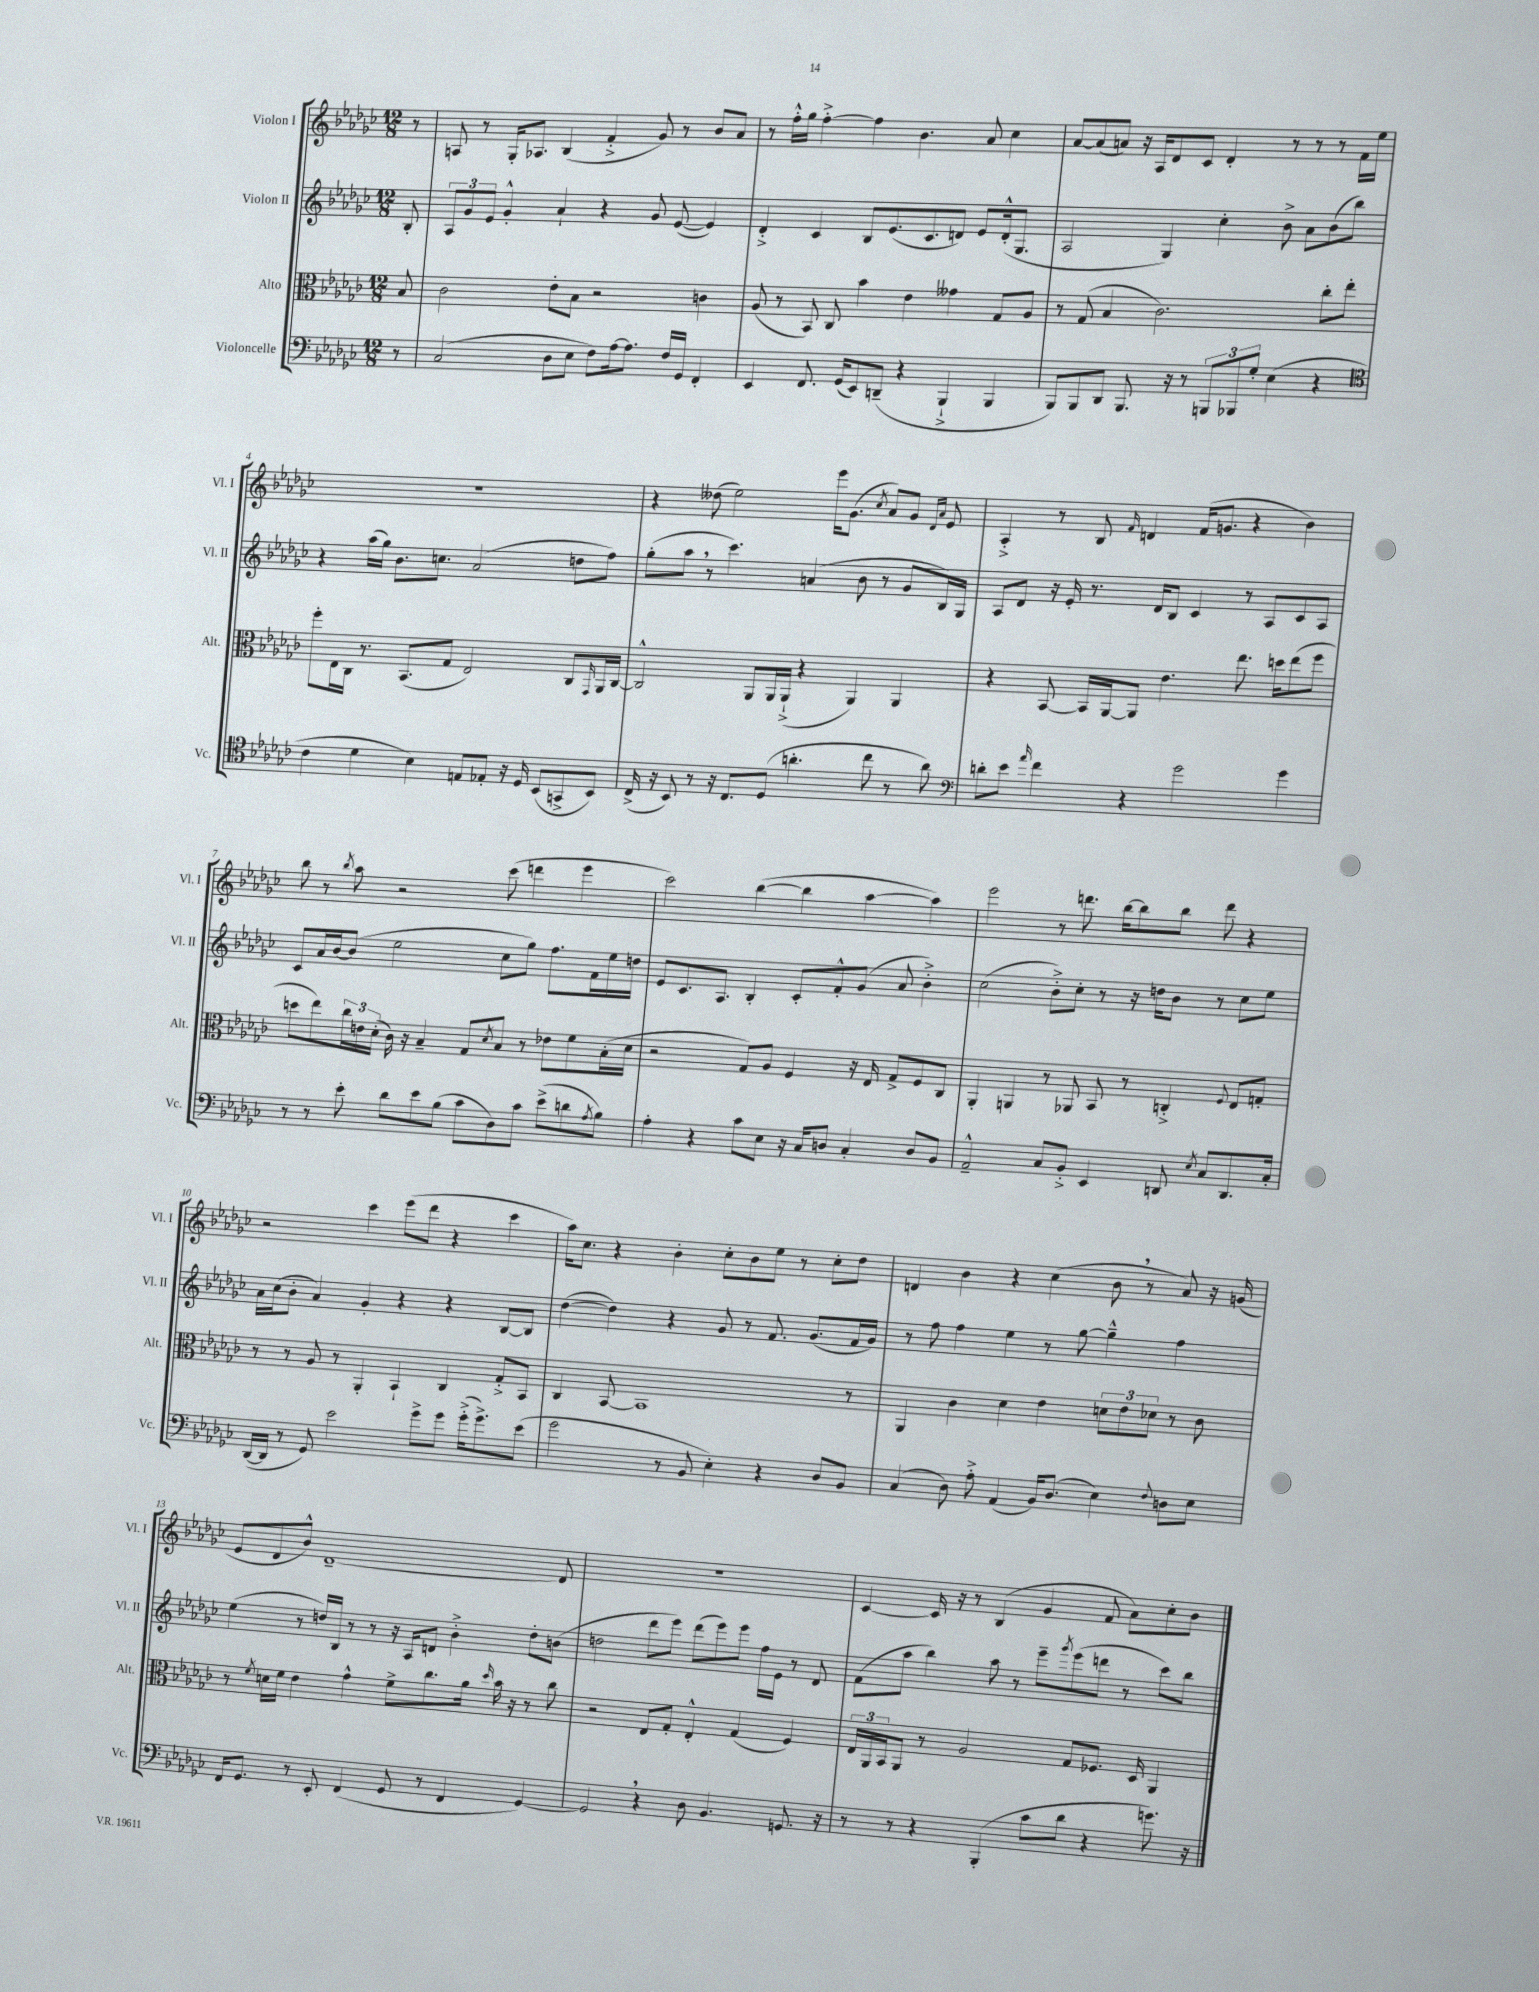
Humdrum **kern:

**kern	**kern	**kern	**kern
*part4	*part3	*part2	*part1
*staff4	*staff3	*staff2	*staff1
*I"Violoncelle	*I"Alto	*I"Violon II	*I"Violon I
*I'Vc.	*I'Alt.	*I'Vl. II	*I'Vl. I
*clefF4	*clefC3	*clefG2	*clefG2
*k[b-e-a-d-g-c-]	*k[b-e-a-d-g-c-]	*k[b-e-a-d-g-c-]	*k[b-e-a-d-g-c-]
*M12/8	*M12/8	*M12/8	*M12/8
=	=	=	=
8r	8B-/	8B-'/	8r
=1	=1	=1	=1
(2C-/	2c-\	12A-/L	8An/
.	.	12g-/	.
.	.	.	8r
.	.	12e-/J	.
.	.	4g-'^^/	16G-'/KL
.	.	.	8.A-X/J
8D-\L	8e-'\L	4a-`/	(4B-/
8E-\J	8B-\J	.	.
8F\L)	2r	4r	4f'^/
[16A-\k	.	.	.
8.A-\J]	.	.	.
.	.	8g-/	8g-/)
16F/LL	.	([8e-/	8r
16GG-/JJ	.	.	.
4FF'/	4cn\	4e-/])	8b-/L
.	.	.	8a-/J
=2	=2	=2	=2
4EE-/	(8A-/	4d-'^/	8r
.	8r	.	16ff'^^\LL
.	.	.	16gg-\JJ
8.FF/	8BB-/)	4c-/	[4ff'^\
.	8C-/	.	.
(16GG-/KL	.	.	.
8EE-/)	4b-\	8B-/L	4ff\]
(8DDn~/J	.	(8.e-/	.
4r	4e-\	.	4.b-\
.	.	8.c-/	.
4BBB-`^/	4g--X\	8dn/J)	.
.	.	8e-/L	8a-/
4BBB-/	8G-/L	(16d'^^/k	4cc-\
.	.	8.G-/J	.
.	8A-/J	.	.
=3	=3	=3	=3
8BBB-/L)	8r	2A-/	[8a-/L
8BBB-/	(8G-/	.	(8a-/]
8DD-/J	4B-/	.	8an/J)
8.BBB-/	.	.	16r
.	.	.	16A-/KL
.	2.c-\)	4G-/)	8d-/
16r	.	.	.
8r	.	.	8c-/J
12BBBn/L	.	4cc-'\	4d-'/
12BBB-X/	.	.	.
12G-'/J	.	.	.
(4E-\	.	8b-^\	8r
.	.	8a-\L	8r
4r	8cc-'\L	(8b-\	8r
.	8ee-'\J	8bb-\J)	16f\LL
.	.	.	16ee-\JJ
!!LO:LB:g=z
=4	=4	=4	=4
*clefC4	*	*	*
4c-\	8ff'\L	4r	1.r
.	16E-\L	.	.
.	16C-\JJ	.	.
4d-\	8.r	(16aa-\LL	.
.	.	16gg-\JJ)	.
.	.	8.b-\L	.
.	(8.BB-/L	.	.
4B-\)	.	.	.
.	.	8.ccn\J	.
.	8G-/J	.	.
8En/L	2E-/)	(2a-/	.
8E-X'/J	.	.	.
16r	.	.	.
16D-/	.	.	.
(8BB-/L	.	.	.
8GGn^/	8C-/L	8ddn\L	.
.	16qqGG-/	.	.
8BB-/J)	16AA-/L	8ff\J)	.
.	[16C-/JJ	.	.
=5	=5	=5	=5
(16C-^/	2C-^^/]	(8gg-'\L	4r
16r	.	.	.
8BB-/)	.	8aa-,\J	.
8r	.	8r	(8dd--X\
16r	.	4.ccc-\)	2ee-\)
8.C-/L	.	.	.
.	8AA-/L	.	.
(8D-/J	16AA-/L	.	.
.	(16AA-`^/JJ	.	.
4.an'\	4r	(4an/	.
.	.	.	16eee-\KL
.	.	.	(8.g-\J
.	4AA-/)	8b-\	.
.	.	.	8qcc-/
8cc-\	.	8r	8a-/L)
8r	4AA-/	8g-/L	8g-/J
.	.	.	16qqd-/LL
.	.	.	16qqa-/JJ
8a\)	.	16B-/L)	8e-/
.	.	16G-/JJ	.
=6	=6	=6	=6
*clefF4	*	*	*
8dn'\L	4r	8A-/L	4A-'^/
8e-\J	.	8d-/J	.
16qqa-/	.	.	.
4f\	[8BB-/	16r	8r
.	.	16e-'/	.
.	16BB-/LL]	8.r	8B-/
.	[16AA-/J	.	.
.	.	.	16qqf/
4r	8AA-/J]	.	4dn/
.	.	16d-/KL	.
.	4.e-\	8B-/J	.
2g-\	.	4c-/	(16f/KL
.	.	.	8.gn/J
.	8.ee-\	8r	4r
.	.	8A-/L	.
.	16ddn\KL	.	.
4g-\	(8ee-\	8c-/	4b-\)
.	8ff\J	8A-/J	.
!!LO:LB:g=z
=7	=7	=7	=7
8r	8ddn\L	8c-/L	8bb-\
8r	8ee-\)	16a-/L	8r
.	.	[16b-/J	.
.	.	.	8qbb-/
8e-'\	24cc-\L	(8b-/J]	8aa-\
.	24en\	.	.
.	(24d-'\JJ	.	.
8d-\L	16c-\)	2ee-\	2r
.	16r	.	.
8e-\	4B-~/	.	.
(8B-\J	.	.	.
8c-\L	8G-/L	.	.
.	8qd-/	.	.
8D-\)	8B-/J	8cc-\L	(8ccc-\
8c-\J	8r	8gg-\J)	4dddn\
(8e-^\L	8e-X\L	8.ff\L	.
8dn\	8f\	.	4eee-\
.	.	16f\L	.
8qA-/	.	.	.
8B-\J)	(16B-'\L	16ee-\	.
.	16d-\JJ	16ddn\JJ	.
=8	=8	=8	=8
4A-'\	2r	8e-/L	2ccc-\)
.	.	8.c-/	.
4r	.	.	.
.	.	8.A-/J	.
8c-\L	8G-/L)	4B-'/	([4bb-\
8E-\J	8A-/J	.	.
16r	4F/	8c-'/L	4bb-\]
16C-/KL	.	.	.
8Dn/J	.	8f'^^/	.
4C-'/	16r	(8g-/J	[4aa-\
.	16E-/	.	.
.	8G-^/L	8a-/	.
8D/L	8F/	4b-'^\)	4aa-\])
8BB-/J	8C-/J	.	.
=9	=9	=9	=9
2AA-~^^/	4AA-'/	(2cc-\	2eee-\
.	4AAn/	.	.
8C-/L	8r	8b-'^\L)	8r
8BB-'^/J	8AA-X/	8cc-'\J	8.dddn\
4EE-/	8BB-/	8r	.
.	.	.	[16bb-\KL
.	8r	16r	8bb-\]
.	.	16ddn\KL	.
8DDn/	4Cn'^/	8b-\J	8bb-\J
8qE-/	.	.	.
8C-/L	.	8r	8ddd\
.	8qqF/	.	.
8.DD/	8E-/L	8cc-\L	4r
.	8Gn'/J	8ee-\J	.
16C-'/Jk	.	.	.
!!LO:LB:g=z
=10	=10	=10	=10
([16DD-/LL	8r	16a-\LL	2r
16DD-/JJ]	.	(16cc-\J	.
8r	8r	8b-'\J	.
8GG-/)	8A-/	4a-/)	.
2e-\	8r	.	.
.	4AA-'/	4g-'/	4ccc-\
.	4BB-`/	4r	(8eee-\L
8g-^\L	.	.	8ddd-\J
8g-\J	4C-/	4r	4r
(16g-'^\KL	.	.	.
8.g-^\)	.	.	.
.	8G-'^/L	[8B-/L	4ccc-\
(8e-\J	8BB-/J	8B-/J]	.
=11	=11	=11	=11
2g-\	4C-/	([4dd-\	16aa-\KL)
.	.	.	8.cc-\J
.	[8BB-/	4dd-\])	4r
.	1BB-]	.	.
8r	.	4r	4b-'\
8BB-/	.	.	.
4E-'\)	.	8g-/	8cc-'\L
.	.	8r	8b-\
4r	.	8.f/	8ee-\J
.	.	.	8r
.	.	(8.g-/L	.
8D-/L	.	.	8cc-'\L
8BB-/J	8r	16f/L	8dd-\J
.	.	16g-/JJ)	.
=12	=12	=12	=12
(4C-/	4AA-/	8r	4dn/
.	.	8ff\	.
8D-\)	4c-\	4ff\	4b-\
8A-'^\	.	.	.
(4AA-/	4d-\	4ee-\	4r
16BB-/KL)	4e-\	8r	(4cc-\
(8.D-/J	.	.	.
.	.	[8gg-\	.
4E-\)	12dn\L	4gg-~^^\]	8b-,\
.	12e-\	.	.
.	.	.	8r
.	12d-X\J	.	.
8qqF/	.	.	.
8Dn\L	8r	4ff\	8a-/)
8E-\J	8c-\	.	16r
.	.	.	(16gn/
!!LO:LB:g=z
=13	=13	=13	=13
16FF/KL	8r	(4ee-\	8e-/L
8.GG-/J	.	.	.
.	8qf/	.	.
.	16dn\LL	.	8d-/
.	16f\JJ	.	.
8r	4e-\	8r	8b-^^/J)
8EE-'/	.	16ddn/LL)	[1d-~
.	.	16B-/JJ	.
(4FF/	4g-^^\	8r	.
.	.	8r	.
8GG-/	8f^\L	16r	.
.	.	16A-/KL	.
8r	8.cc-\	8dn/J	.
4FF/	.	4b-'^\	.
.	16a-\Jk	.	.
.	16qqdd-/	.	.
.	16b-\	.	.
.	16r	.	.
[4GG-/)	8r	8dd'\L	.
.	8cc-\	(8bn\J	8d-/]
=14	=14	=14	=14
2GG-,/]	2r	2ddn\	1.r
4r	8E-/L	8ddd-\L	.
.	8G-'/J	8eee-\J)	.
8D-\	4E-'^^/	(8ddd-\L	.
4.BB-/	.	8eee-\)	.
.	(4G-/	8eee-\J	.
.	.	16ff\LL	.
.	.	16e-\JJ	.
8.GGn/	4F/)	8r	.
.	.	8d-/	.
16r	.	.	.
=15	=15	=15	=15
8r	24E-/LL	(8f\L	[4c-/
.	24AA-/	.	.
.	24BB-/J	.	.
8r	8AA-/J	8aa-\J	.
4r	8r	4bb-\)	16c-/]
.	.	.	16r
.	2A-/	.	8r
(4BBB-'/	.	8aa-\	(4B-/
.	.	8r	.
8c-\L	.	8eee-~\L	4g-/
.	.	8qggg-/	.
8d-\J	8G-/L	(8eee-\	.
4r	8.F-X/J	8dddn\J	8f/
.	.	8r	8a-\L)
.	16D-/	.	.
8.gn\)	4AA-/	8ccc-\L)	8cc-'\
.	.	8bb-\J	8b-\J
16r	.	.	.
==	==	==	==
*-	*-	*-	*-
